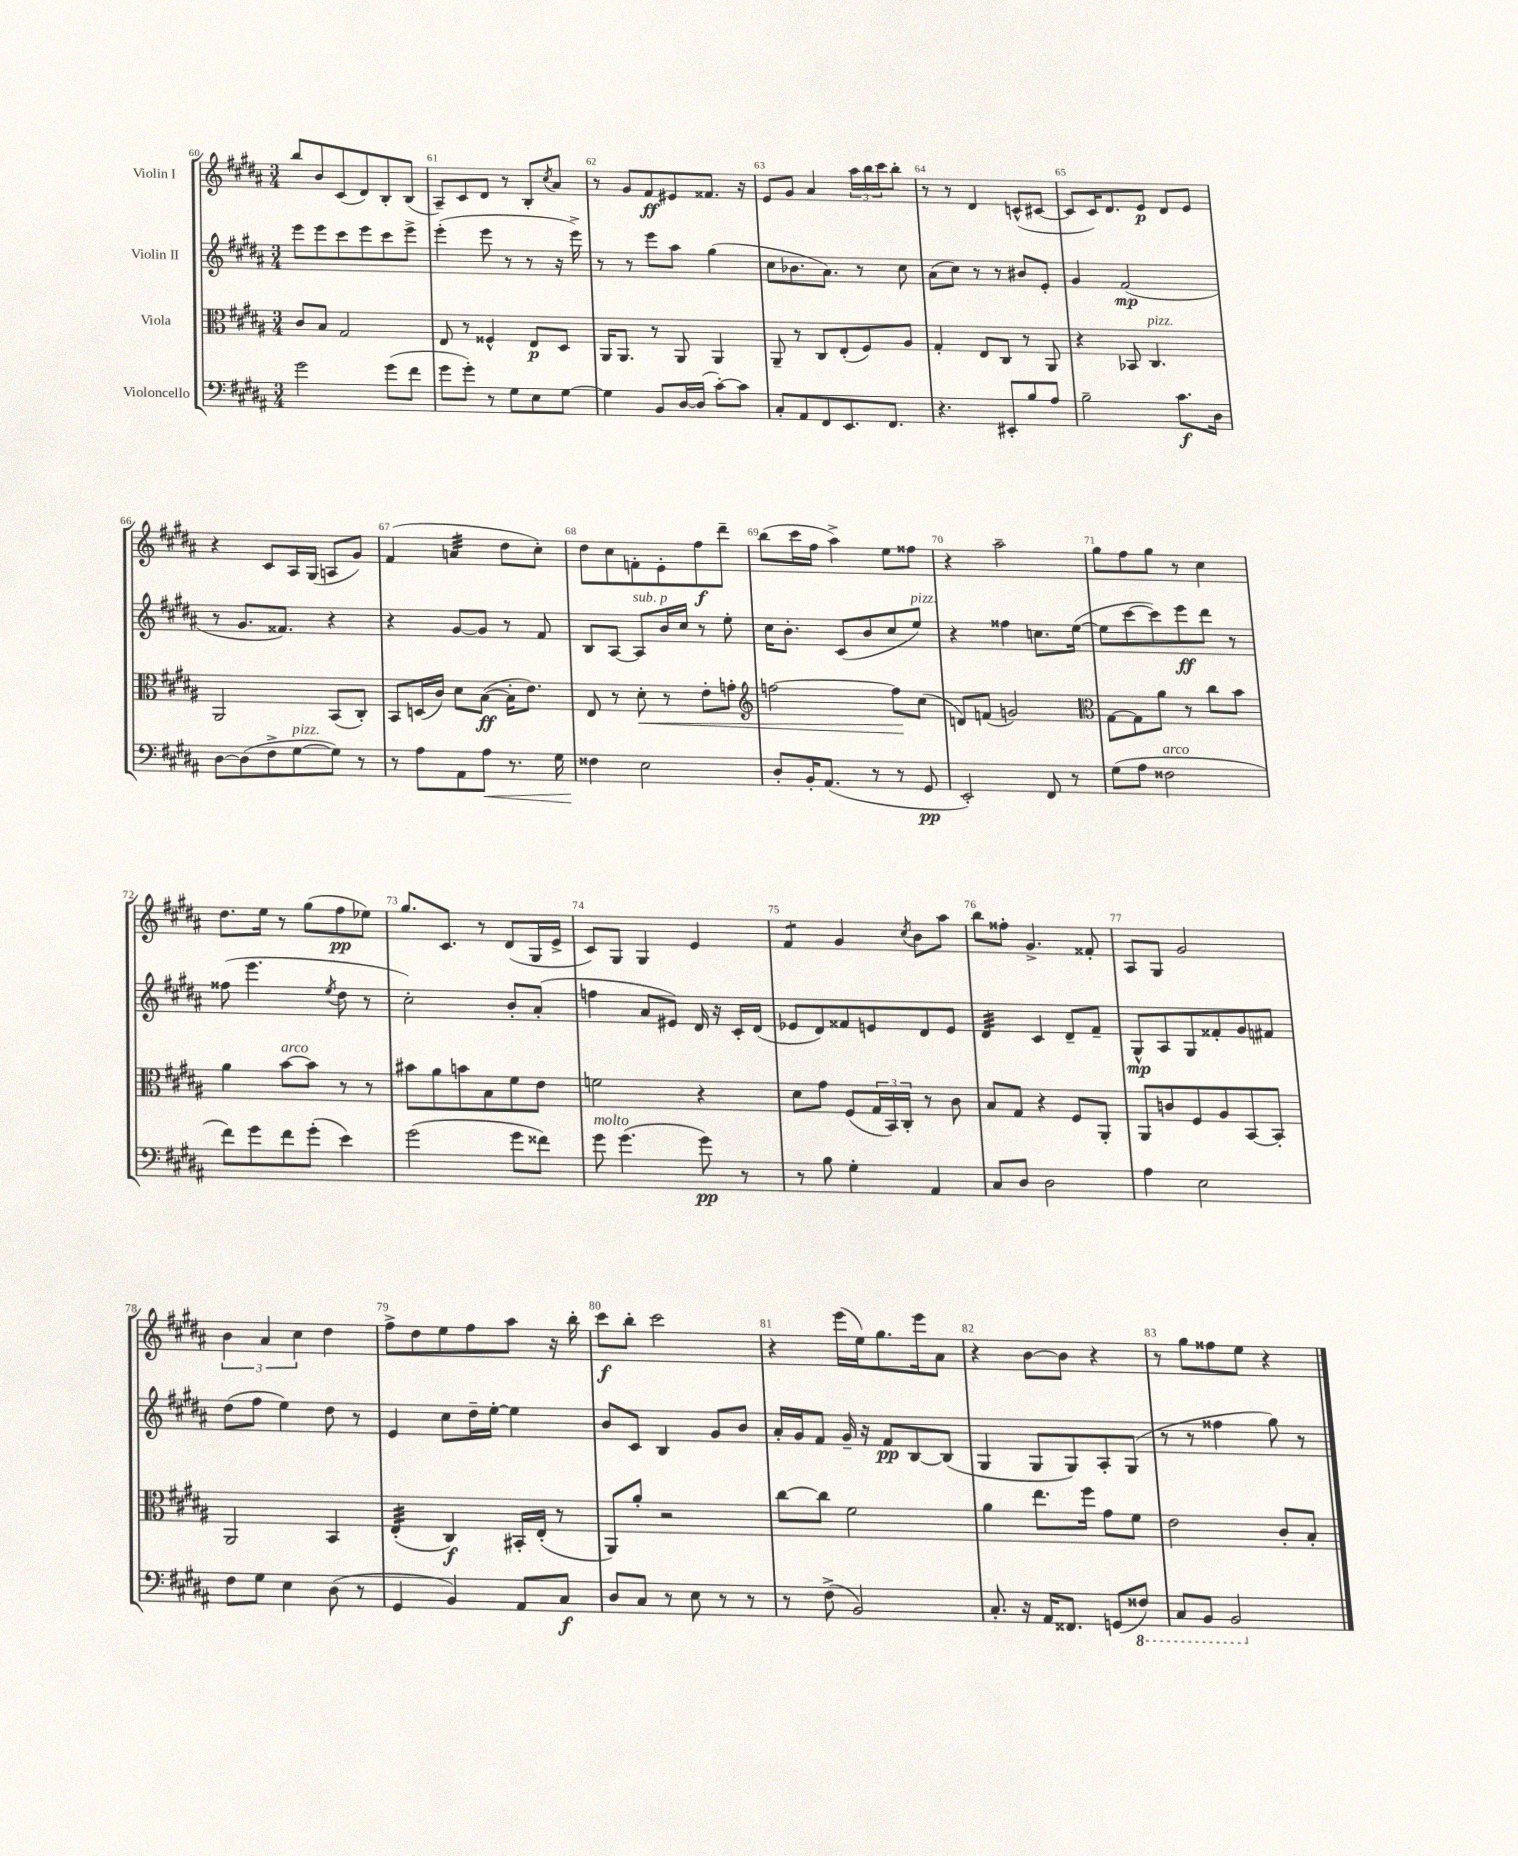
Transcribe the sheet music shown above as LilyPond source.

<<
\new StaffGroup <<
\new Staff = "s0" \with { instrumentName = "Violin I" } {
    \clef treble \key b \major \numericTimeSignature \time 3/4
    b''8 b'8 cis'8( dis'8) b8-. b8( |
    ais8--) cis'8 dis'8 r8 b8-. \acciaccatura { cis''8 } ais'8 |
    r8 gis'8 fis'8\ff eis'8 fisis'8. r16 |
    e'8 gis'8 ais'4 \tuplet 3/2 { ais''16 b''16 cis'''16 } b''8-. |
    r8 r8 dis'4 c'8-^( cis'8~ |
    cis'8 cis'16) dis'8. e'8\p dis'8 e'8 |
    r4 cis'8 ais16 gis16( a8 gis'8) |
    fis'4( a'4:32 dis''8 cis''8-.) |
    dis''8 cis''8 f'8-. e'8-. fis''8\f dis'''8-- |
    b''8( cis'''16 fis''16 ais''4->) e''8 fisis''8 |
    r4 ais''2-- |
    gis''8 fis''8 gis''8 r8 cis''4 |
    dis''8. e''16 r8 gis''8( fis''8\pp ees''8) |
    gis''8. cis'8. r8 dis'8( gis16 e'16-> |
    cis'8) gis8 gis4 e'4 |
    fis'4:8 gis'4 \acciaccatura { cis''8 } b'8 ais''8 |
    b''8 fisis''8-. gis'4.-> fisis'8-. |
    ais8 gis8 gis'2 |
    \tuplet 3/2 { b'4 ais'4 cis''4 } dis''4 |
    fis''8-> dis''8 e''8 fis''8 ais''8 r16 b''16-. |
    cis'''8\f b''8-. cis'''2 |
    r4 e'''16( e''16) gis''8. e'''16 ais'8 |
    r4 b'8~ b'8 r4 |
    r8 gis''8 fisis''8 e''8 r4 \bar "|." |
}
\new Staff = "s1" \with { instrumentName = "Violin II" } {
    \clef treble \key b \major \numericTimeSignature \time 3/4
    e'''8 e'''8 cis'''8 e'''8 cis'''8 e'''8-> |
    e'''4-.( e'''8 r8 r8 r16 e'''16->) |
    r8 r8 e'''8 ais''8 gis''4( |
    cis''8 bes'8. ais'8.) r8 cis''8 |
    ais'8( cis''8) r8 r8 bis'8 e'8-. |
    gis'4 fis'2\mp( |
    r8 gis'8. fisis'8.) r4 |
    r4 gis'8~ gis'8 r8 fis'8 |
    b8 ais8~ ais8^\markup { \italic "sub. p" } b'16 cis''16 r8 e''8-. |
    cis''16 b'8.-. cis'8( b'8 cis''8 e''8^\markup { \italic "pizz." }) |
    r4 fisis''4 c''8. e''16~( |
    e''8 cis'''8~ cis'''8) e'''8\ff dis'''8 r8 |
    fisis''8( e'''4. \acciaccatura { e''8 } dis''8 r8 |
    cis''2-.) b'8-. ais'8-.( |
    f''4 ais'8 eis'8) dis'16 r16 cis'16-. dis'16( |
    ees'8 dis'8) fisis'8 e'8 dis'8 e'8 |
    dis'4:32 cis'4 dis'8-- fis'8-- |
    gis8-^\mp ais8 gis8 fisis'8-. gis'8 fis'8 |
    dis''8( fis''8 e''4) dis''8 r8 |
    e'4 cis''8 dis''16-- e''16~-. e''4 |
    b'8 cis'8 b4 gis'8 b'8 |
    ais'16-. gis'16 fis'8 gis'16-- r16 fis'8\pp b8~ b8( |
    gis4 gis8 gis8) ais8-. gis8( |
    r8 r8 fisis''4 gis''8) r8 \bar "|." |
}
\new Staff = "s2" \with { instrumentName = "Viola" } {
    \clef alto \key b \major \numericTimeSignature \time 3/4
    cis'8 b8 gis2 |
    e8 r8 fisis4-^ e8\p dis8 |
    ais,16 ais,8. r8 ais,8 ais,4 |
    ais,8-- r8 cis8 e8-.( fis8) ais8 |
    gis4-. e8 cis8 r8 ais,8 |
    r4 bes,8 cis4.^\markup { \italic "pizz." } |
    ais,2 b,8( cis8-.) |
    b,8 d16( cis'16) dis'8 b8~\ff( b16-. e'8.) |
    e8 r8 dis'8-.\< r8 e'8-. g'8-. |
    \clef treble f''2~ f''8\! cis''8( |
    d'8) f'8( g'2) |
    \clef alto gis8~ gis8 ais'8 r8 cis''8 b'8 |
    ais'4 b'8~^\markup { \italic "arco" } b'8 r8 r8 |
    bis'8 ais'8 b'8 b8 fis'8 e'8 |
    f'2 r4 |
    dis'8 gis'8 fis8( \tuplet 3/2 { gis16 b,16) cis16-. } r8 cis'8 |
    b8 gis8 r4 fis8 ais,8-. |
    ais,8 c'8 fis8 ais8 b,8~ b,8-. |
    ais,2 b,4 |
    e4:32-.( cis4\f) bis,16-. e16-.( r8 |
    ais,8) ais'8-. r2 |
    cis''8~ cis''8 fis'2 |
    ais'4 e''8. fis''16 gis'8 fis'8 |
    e'2 cis'8-. b8-. \bar "|." |
}
\new Staff = "s3" \with { instrumentName = "Violoncello" } {
    \clef bass \key b \major \numericTimeSignature \time 3/4
    gis'2 gis'8( fis'8 |
    gis'8 gis'8-.) r8 gis8 e8 gis8~ |
    gis4 b,8 dis16~ dis16( cis'8~-.) cis'8 |
    cis8-. ais,8 fis,8 e,8. fis,8. |
    r4. eis,8-. b8 ais8 |
    b2-- cis'8.\f dis16 |
    dis8~ dis8( fis8-> gis8~^\markup { \italic "pizz." } gis8) r8 |
    r8 ais8 ais,8 ais8\< r8. gis16 |
    fisis4\! e2 |
    dis8-. b,16-. ais,8.( r8 r8 gis,8\pp |
    e,2-.) fis,8 r8 |
    gis8( ais8 fisis2^\markup { \italic "arco" } |
    fis'8) gis'8 fis'8 gis'8-.( e'4) |
    gis'2( gis'8 fisis'8) |
    gis'8^\markup { \italic "molto" } gis'4.( gis'8\pp) r8 |
    r8 b8 gis4-. ais,4 |
    cis8 dis8 dis2 |
    ais4 e2 |
    fis8 gis8 e4 dis8( r8 |
    gis,4 b,4) ais,8 cis8\f |
    dis8 cis8 r8 e8 r8 r8 |
    r8 fis8->( b,2) |
    cis8.-. r16 ais,16 fisis,8. g,8( \ottava #-1 fisis,!8) |
    cis,8 b,,8 b,,2 \ottava #0 \bar "|." |
}
>>
>>
\layout { \context { \Score currentBarNumber = #60 \override BarNumber.break-visibility = ##(#f #t #t) barNumberVisibility = #all-bar-numbers-visible } }
